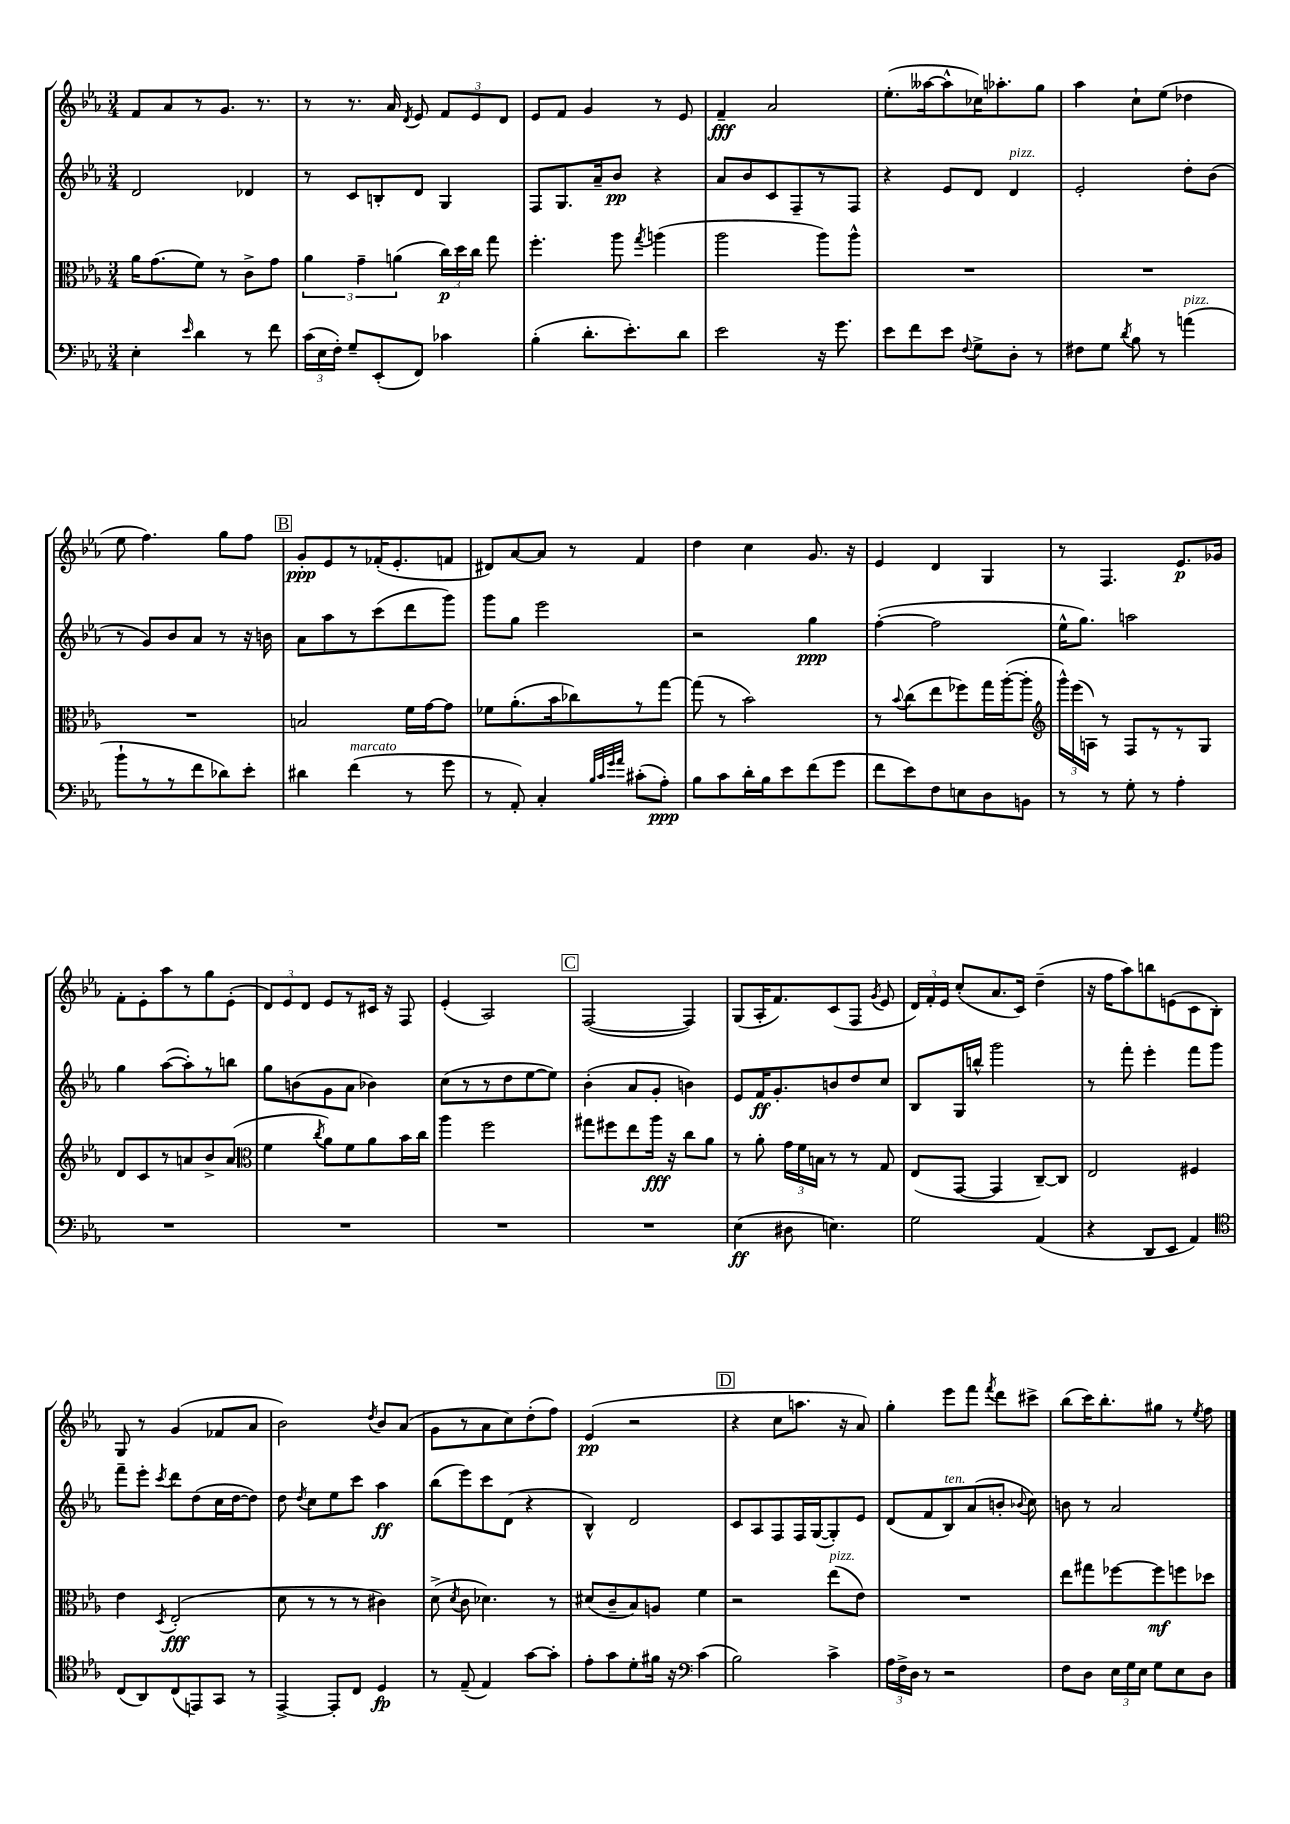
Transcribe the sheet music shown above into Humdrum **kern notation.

**kern	**kern	**kern	**kern
*staff4	*staff3	*staff2	*staff1
*clefF4	*clefC3	*clefG2	*clefG2
*k[b-e-a-]	*k[b-e-a-]	*k[b-e-a-]	*k[b-e-a-]
*M3/4	*M3/4	*M3/4	*M3/4
4E-'	16a-	2d	8f
.	(8.g	.	.
.	.	.	8a-
16qqe-	.	.	.
4d	8f)	.	8r
.	8r	.	8.g
8r	8c^	4d-	.
.	.	.	8.r
8f	8g	.	.
=	=	=	=
(24c	6a-	8r	8r
24E-	.	.	.
24F')	.	.	.
8G~	.	8c	8.r
.	6g~	.	.
(8EE-'	.	8B'	.
.	.	.	16a-
.	(6a	.	.
.	.	.	8qd
8FF)	.	8d	8e-
4c-	24cc)	4G	12f
.	24dd	.	.
.	24cc	.	12e-
.	8gg	.	.
.	.	.	12d
=	=	=	=
(4B-'	4.ff'	8F	8e-
.	.	8.G	8f
8.d'	.	.	4g
.	.	16a-~	.
.	8aa-	8b-	.
8.e-')	.	.	.
.	8qgg	.	.
.	(4aa	4r	8r
8d	.	.	8e-
=	=	=	=
2e-	2aa-	8a-	4f~
.	.	8b-	.
.	.	8c	2a-
.	.	8F~	.
16r	8aa-)	8r	.
8.g	.	.	.
.	8aa-^^	8F	.
=	=	=	=
8e-	2.r	4r	(8.ee-'
8f	.	.	.
.	.	.	[16aa--
8e-	.	8e-	8aa--^^]
8qqF	.	.	.
8G^	.	8d	16cc-)
.	.	.	8.aa-'
8D'	.	4d	.
8r	.	.	8gg
=	=	=	=
8F#	2.r	2e-'	4aa-
8G	.	.	.
8qd	.	.	.
8B-	.	.	8cc`
8r	.	.	(8ee-
(4a	.	8dd'	4dd-
.	.	(8b-	.
=	=	=	=
8b-`	2.r	8r	8ee-
8r	.	8g)	4.ff)
8r	.	8b-	.
8f	.	8a-	.
8d-)	.	8r	8gg
8e-'	.	16r	8ff
.	.	16b	.
=	=	=	=
4d#	2B	8a-	8g'
.	.	8aa-	8e-
(4f	.	8r	8r
.	.	(8ccc	(16f-'
.	.	.	8.e-'
8r	16f	8ddd	.
.	[16g	.	.
8g	8g]	8ggg)	8f
=	=	=	=
8r	8f-	8ggg	8d#)
8AA-')	(8.a-'	8gg	[8a-
4C'	.	2eee-	8a-]
.	16b-	.	.
.	8cc-)	.	8r
32qqB-	.	.	.
32qqc	.	.	.
32qqg	.	.	.
32qqa-	.	.	.
(8c#'	8r	.	4f
8A-')	[8gg	.	.
=	=	=	=
8B-	(8gg]	2r	4dd
8c	8r	.	.
16d'	2b-)	.	4cc
16B-	.	.	.
8e-	.	.	.
(8f	.	4gg	8.g
8g	.	.	.
.	.	.	16r
=	=	=	=
8f	8r	([4ff'	4e-
.	8qqb-	.	.
8e-)	(8cc	.	.
8F	8ee-	2ff]	4d
8E	8ff-)	.	.
8D	16gg	.	4G
.	([16aa-'	.	.
8BB	8aa-']	.	.
=	=	=	=
*	*clefG2	*	*
8r	24ggg^^)	16ee-^^	8r
.	(24eee-	.	.
.	.	8.gg)	.
.	24A)	.	.
8r	8r	.	4.F
8G'	8F	2aa	.
8r	8r	.	.
4A-'	8r	.	8.e-
.	8G	.	.
.	.	.	16g-
=	=	=	=
2.r	8d	4gg	8f'
.	8c	.	8e-'
.	8r	([8aa-	8aa-
.	8a	8aa-'])	8r
.	8b-^	8r	8gg
.	(8a	8bb	(8e-'
=	=	=	=
*	*clefC3	*	*
2.r	4f	8gg	12d)
.	.	.	12e-
.	.	(8b	.
.	.	.	12d
.	8qcc	.	.
.	8a-)	8g	8e-
.	8f	8a-	8r
.	8a-	4b-)	16c#
.	.	.	16r
.	16b-	.	8F
.	16cc	.	.
=	=	=	=
2.r	4aa-	(8cc	(4e-'
.	.	8r	.
.	2ff	8r	2A-)
.	.	8dd	.
.	.	[8ee-	.
.	.	8ee-])	.
=	=	=	=
2.r	8gg#	(4b-'	([2F
.	8ff#	.	.
.	8ee-	8a-	.
.	16aa-	8g'	.
.	16r	.	.
.	8cc	4b)	4F])
.	8a-	.	.
=	=	=	=
(4E-	8r	8e-	(8G
.	8a-'	16f	16A-'
.	.	8.g'	8.f)
8D#	24g	.	.
.	24f	.	.
.	24B	.	.
4.E)	8r	8b	(8c
.	8r	8dd	8F
.	.	.	8qg
.	8G	8cc	8e-
=	=	=	=
2G	(8E-	8B-	24d)
.	.	.	24f'
.	.	.	24e-
.	[8GG	16G	(8cc'
.	.	16bb^^	.
.	4GG]	2ggg	8.a-
.	.	.	16c)
(4AA-	[8C~)	.	(4dd~
.	8C]	.	.
=	=	=	=
4r	2E-	8r	16r
.	.	.	16ff
.	.	8fff'	8aa-)
8DD	.	4eee-'	8bb
8EE-	.	.	(8e
4AA-)	4F#	8fff	8c
.	.	8ggg	8B-')
=	=	=	=
*clefC4	*	*	*
(8C	4e-	8fff~	8G
8AA-)	.	8eee-'	8r
.	8qD	8qccc	.
(8C	(2E-'	8ddd	(4g
8EE)	.	(8dd	.
8GG	.	16cc	8f-
.	.	[16dd	.
8r	.	8dd])	8a-
=	=	=	=
[4EE-^	8d	8dd	2b-)
.	.	8qdd	.
.	8r	8cc	.
8EE-']	8r	8ee-	.
8C	8r	8ccc	.
.	.	.	8qdd
4D	4c#)	4aa-	8b-
.	.	.	(8a-
=	=	=	=
8r	(8d^	(8bb-	8g
.	8qd	.	.
(8E-~	8c	8eee-)	8r
4E-)	4.d-)	8ccc	8a-
.	.	(8d	8cc)
[8g	.	4r	(8dd'
8g']	8r	.	8ff)
=	=	=	=
8e-'	(8d#	4B-^^)	(4e-
8g	8c~	.	.
8d'	8B-)	2d	2r
16f#	8A	.	.
16r	.	.	.
*clefF4	*	*	*
(4c	4f	.	.
=	=	=	=
2B-)	2r	8c	4r
.	.	8A-	.
.	.	8F	8cc
.	.	16F	8.aa
.	.	([16G	.
4c^	(8ee-	8G'])	.
.	.	.	16r
.	8e-)	8e-	8a-)
=	=	=	=
24A-	2.r	(8d	4gg'
24F^	.	.	.
24D	.	.	.
8r	.	8f	.
2r	.	8B-)	8eee-
.	.	(8a-	8fff
.	.	.	8qfff
.	.	8b'	8ddd
.	.	8qqb-	.
.	.	8cc)	8ccc#^
=	=	=	=
8F	8ee-	8b	(8bb-
8D	8gg#	8r	16ccc)
.	.	.	8.bb-'
24E-	[8ff-	2a-	.
24G	.	.	.
24E-	.	.	.
8G	8ff-]	.	8gg#
8E-	8ff	.	8r
.	.	.	8qee-
8D	8dd-	.	8ff
==	==	==	==
*-	*-	*-	*-
